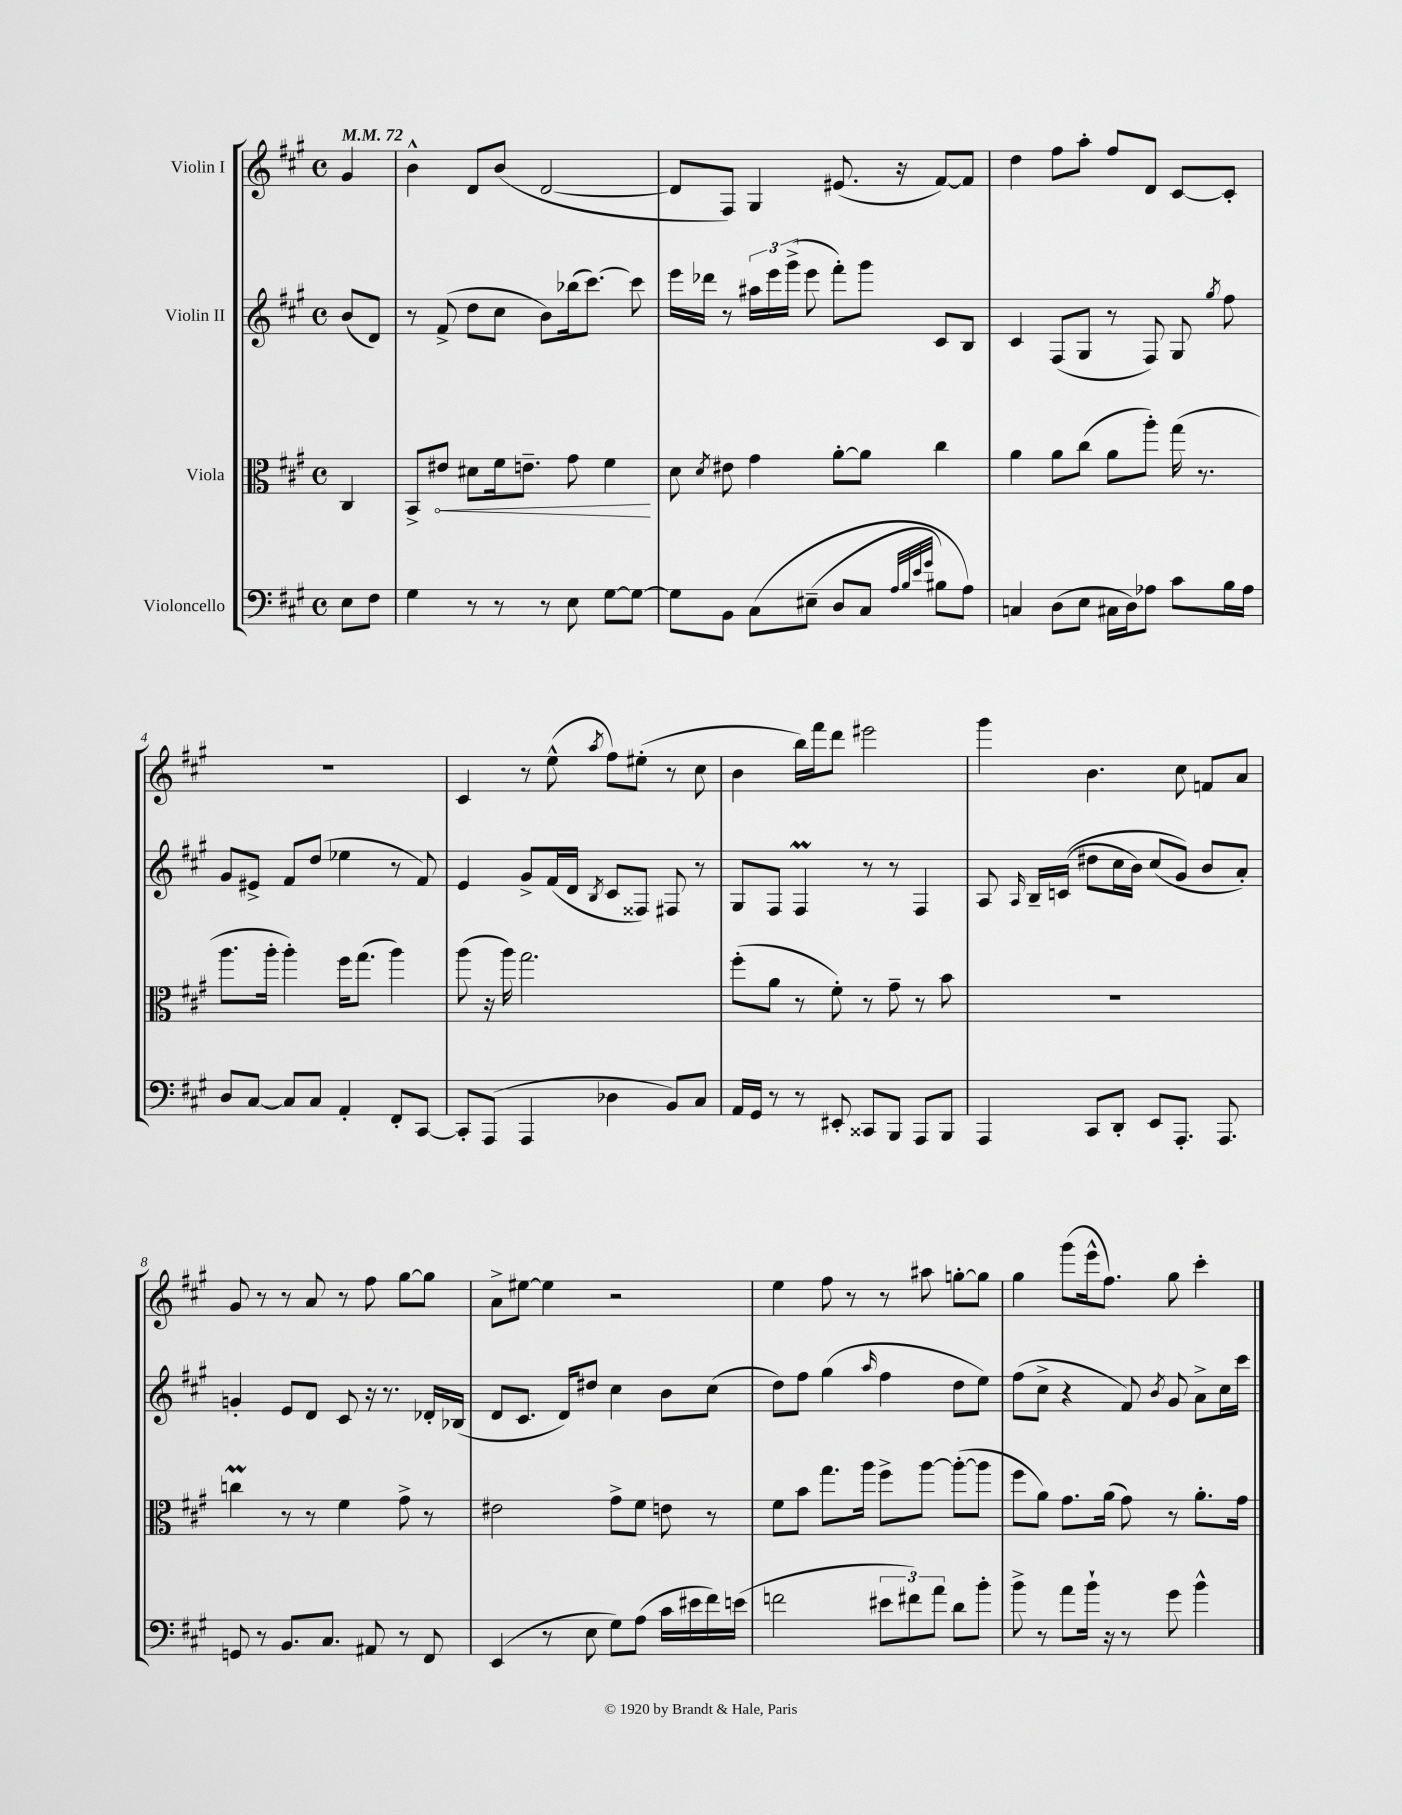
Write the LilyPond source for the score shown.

<<
\new StaffGroup <<
\new Staff = "s0" \with { instrumentName = "Violin I" } {
    \clef treble \key a \major \defaultTimeSignature \time 4/4 \partial 4 \tempo 4 = 72
    \autoBeamOff gis'4 |
    b'4-^ d'8[ b'8]( d'2~ |
    d'8[ fis8]) gis4 eis'8.( r16 fis'8[~) fis'8] |
    d''4 fis''8[ a''8]-. fis''8[ d'8] cis'8[~ cis'8]-. |
    R1 |
    cis'4 r8 e''8-^( \acciaccatura { a''8 } fis''8[) eis''8]-.( r8 cis''8 |
    b'4 b''16[) fis'''16 d'''8] eis'''2 |
    gis'''4 b'4. cis''8 f'8[ a'8] |
    gis'8 r8 r8 a'8 r8 fis''8 gis''8[~ gis''8] |
    a'8[-> eis''8]~ eis''4 r2 |
    e''4 fis''8 r8 r8 ais''8 g''8[~-. g''8] |
    gis''4 gis'''8[( e'''16-^ fis''8.]) gis''8 cis'''4-. \bar "|." |
}
\new Staff = "s1" \with { instrumentName = "Violin II" } {
    \clef treble \key a \major \defaultTimeSignature \time 4/4 \partial 4
    \autoBeamOff b'8[( d'8]) |
    r8 fis'8->( d''8[ cis''8] b'8[) bes''16( cis'''8.]~) cis'''8 |
    e'''16[ des'''16] r8 \tuplet 3/2 { ais''16[ e'''16 gis'''16]->( } e'''8 fis'''8[-.) gis'''8] cis'8[ b8] |
    cis'4 fis8[( gis8] r8 fis8) gis8 \acciaccatura { gis''8 } fis''8 |
    gis'8[ eis'8]-> fis'8[ d''8]( ees''4 r8 fis'8) |
    e'4 gis'8[-> fis'16( d'16] \acciaccatura { b8 } cis'8[ fisis8]) fis8 r8 |
    gis8[ fis8] fis4\prall r8 r8 fis4 |
    a8 \grace { a16 } b16[-- c'16](\( dis''8[ cis''16 b'16]) cis''8[( gis'8]\) b'8[ a'8]-.) |
    g'4-. e'8[ d'8] cis'8 r16 r8. des'16[-. bes16]( |
    d'8[ cis'8.] d'16[) dis''8] cis''4 b'8[ cis''8]( |
    d''8[) fis''8] gis''4( \grace { a''16 } fis''4 d''8[ e''8]) |
    fis''8[( cis''8]-> r4 fis'8) \acciaccatura { b'8 } gis'8 a'8[-> cis''16 cis'''16] \bar "|." |
}
\new Staff = "s2" \with { instrumentName = "Viola" } {
    \clef alto \key a \major \defaultTimeSignature \time 4/4 \partial 4
    \autoBeamOff cis4 |
    b,8[-> \once \override Hairpin.circled-tip = ##t eis'8]\< dis'8[ fis'16 e'8.]-- gis'8 fis'4\! |
    d'8 \acciaccatura { d'8 } eis'8 gis'4 a'8[~-. a'8] cis''4 |
    a'4 a'8[ cis''8]( a'8[ a''8]-.) gis''16( r8. |
    a''8.[ a''16]-. a''4-.) fis''16[ gis''8.]( a''4) |
    a''8( r16 a''16) gis''2. |
    fis''8[-.( a'8] r8 fis'8-.) r8 gis'8-- r8 b'8 |
    R1 |
    c''4\prall r8 r8 fis'4 gis'8-> r8 |
    eis'2 gis'8[-> fis'8] e'8 r8 |
    fis'8[ b'8] gis''8.[ a''16] fis''8[-> a''8]~ a''8[~-.( a''8] |
    fis''8[ a'8]) gis'8.[ a'16]( gis'8) r8 a'8.[-. gis'16] \bar "|." |
}
\new Staff = "s3" \with { instrumentName = "Violoncello" } {
    \clef bass \key a \major \defaultTimeSignature \time 4/4 \partial 4
    \autoBeamOff e8[ fis8] |
    gis4 r8 r8 r8 e8 gis8[~ gis8]~ |
    gis8[ b,8] cis8[\( eis8]--( d8[ cis8] \grace { a32[ b32 e'32 gis'32] } bis8[) a8]\) |
    c4 d8[( e8] cis16[ d16) aes8] cis'8[ b16 aes16] |
    d8[ cis8]~ cis8[ cis8] a,4-. fis,8[-. cis,8]~ |
    cis,8[-. a,,8]( a,,4 des4 b,8[) cis8] |
    a,16[ gis,16] r8 r8 eis,8-. cisis,8[ b,,8] a,,8[ b,,8] |
    a,,4 cis,8[ d,8]-. e,8[ a,,8.]-. a,,8. |
    g,8 r8 b,8.[ cis8.] ais,8 r8 fis,8 |
    e,4( r8 e8 gis8[) a8]( cis'16[ eis'16 fis'16) e'16]( |
    f'2 \tuplet 3/2 { eis'8[ fis'8) a'8] } d'8[ b'8]-. |
    b'8-> r8 a'8[ b'16]-! r16 r8 gis'8 b'4-^ \bar "|." |
}
>>
>>
